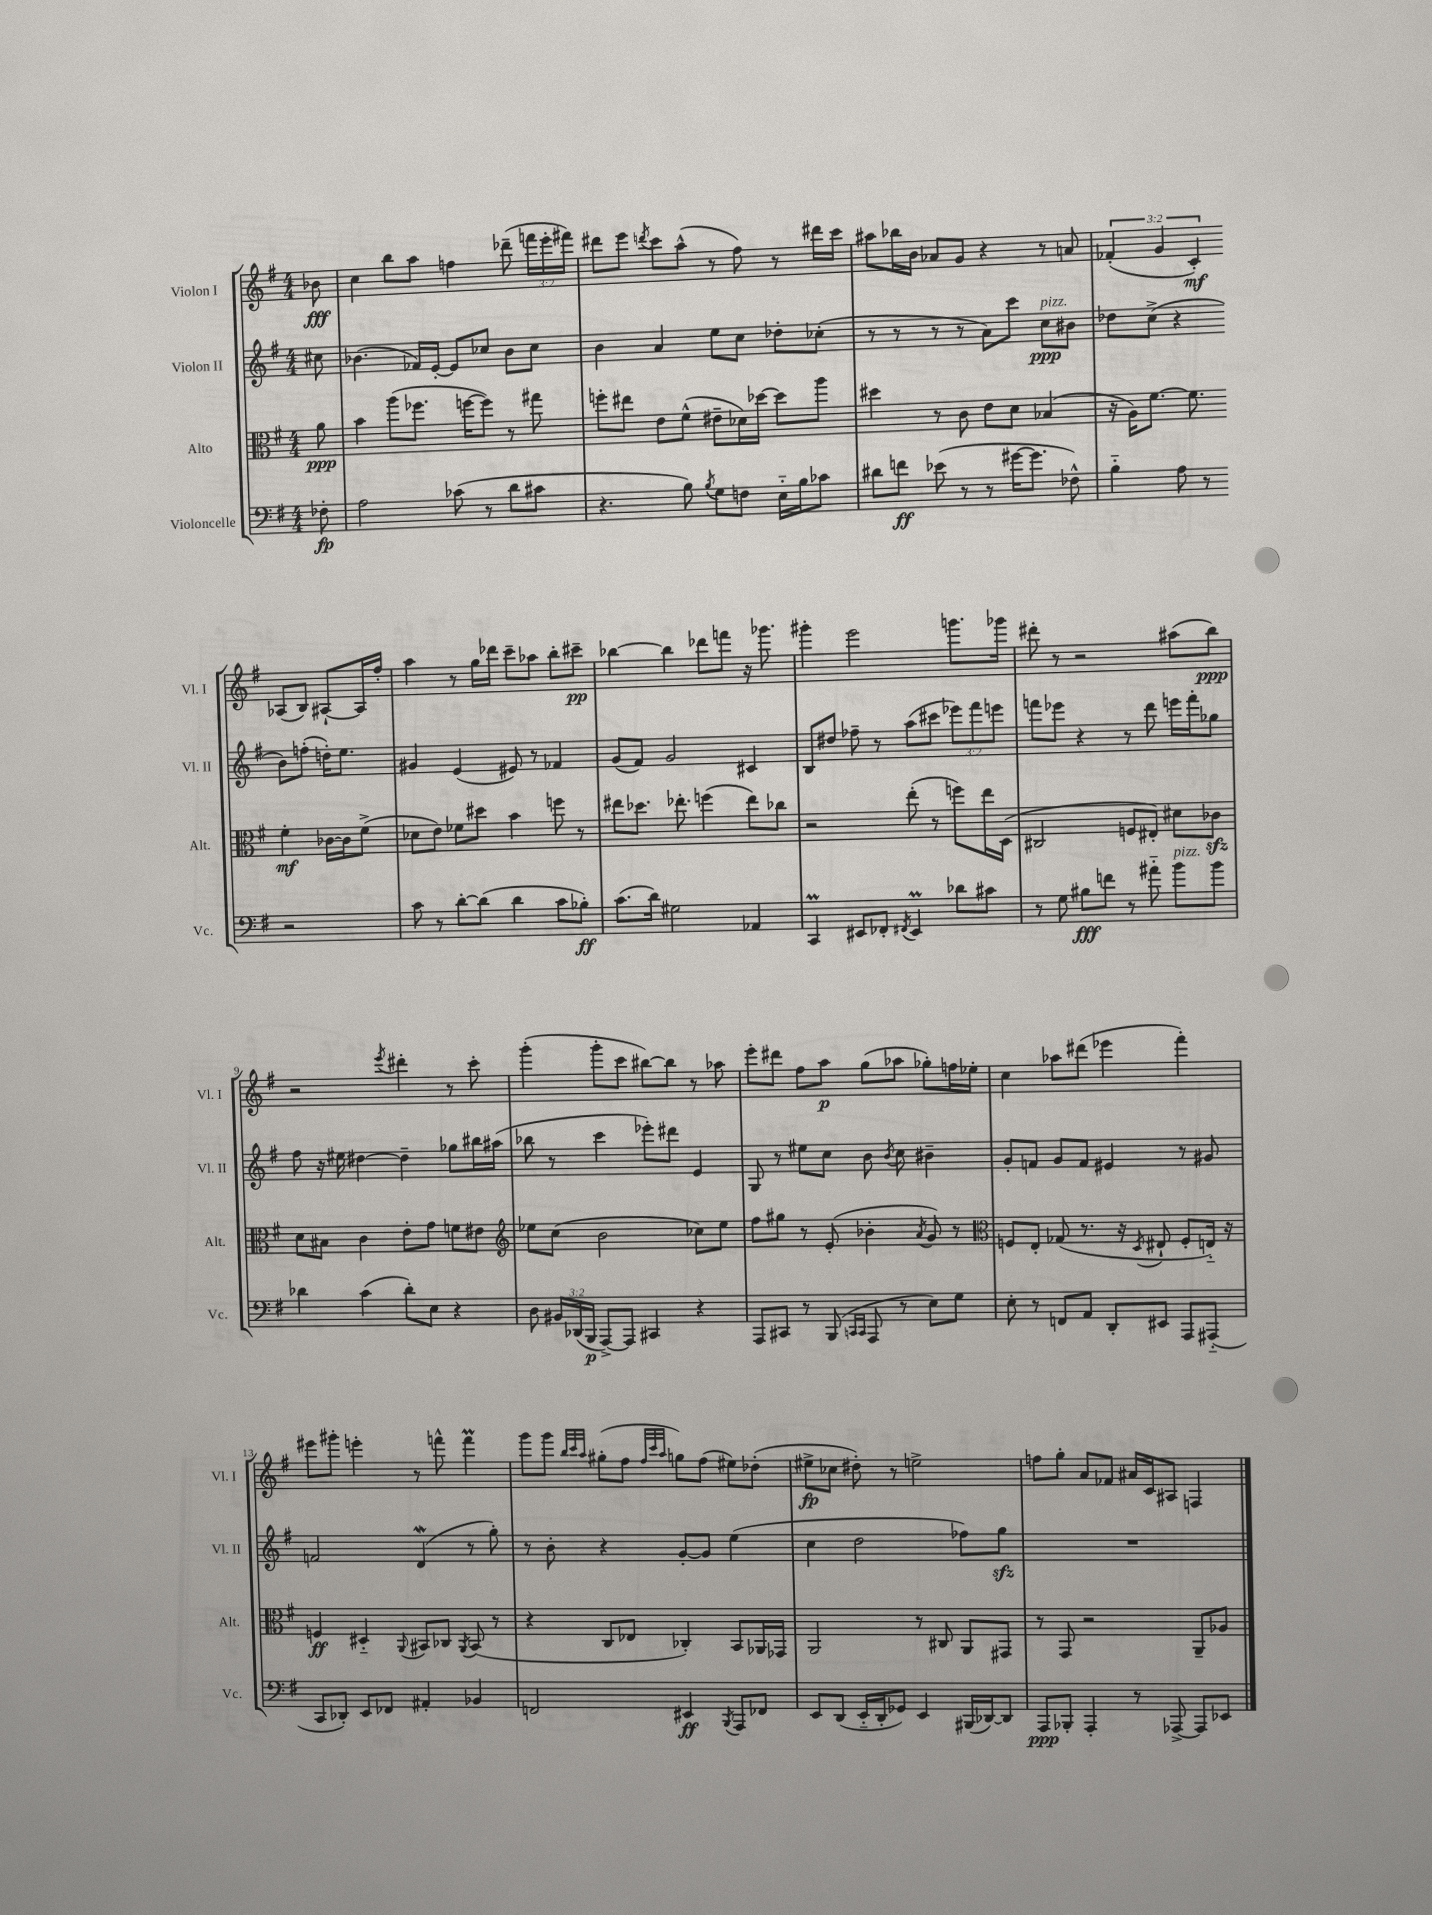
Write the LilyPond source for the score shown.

<<
\new StaffGroup <<
\new Staff = "s0" \with { instrumentName = "Violon I" shortInstrumentName = "Vl. I" } {
    \clef treble \key g \major \numericTimeSignature \time 4/4 \override Staff.TupletNumber.text = #tuplet-number::calc-fraction-text \partial 8
    \autoBeamOff bes'8\fff |
    c''4 b''8[ a''8] f''4 des'''8--( \tuplet 3/2 { f'''16[ e'''16-. fis'''16]) } |
    dis'''8[ e'''8] \acciaccatura { d'''8 } c'''8[ a''8]-^( r8 fis''8) r8 dis'''16[ c'''16] |
    ais''8[ bes''16 b'16] aes'8[ g'8] r4 r8 a'8 |
    \tuplet 3/2 { fes'4-.( g'4 c'4-.\mf) } aes8[( b8]) ais8[~-! ais16 fis''16]-. |
    a''4 r8 g''16[ des'''16] c'''8[-- aes''8] b''8[-. cis'''8]--\pp |
    bes''4~ bes''4 des'''8[ f'''8] r16 ges'''8. |
    gis'''4-. e'''2 g'''8.[ ges'''16] |
    dis'''8-. r8 r2 ais''8[( b''8]\ppp) |
    r2 \acciaccatura { e'''8 } dis'''4-. r8 c'''8-. |
    g'''4-.( g'''8[-. c'''8] bis''8[~) bis''8] r8 aes''8 |
    e'''8[-. dis'''8] fis''8[ a''8]\p g''8[( aes''8] ges''8[-.) f''16 ees''16]-. |
    c''4 aes''8[ dis'''8]( ees'''4 fis'''4-.) |
    eis'''8[ gis'''8]-. e'''4-. r8 f'''8-^ f'''4\prall |
    g'''8[ g'''8] \grace { b''32[ c'''32 a''32] } gis''8[-.( fis''8] \grace { fis''32[ c'''32 a''32] } g''8[) fis''8]( eis''8[) des''8]-.( |
    eis''8[->\fp ces''8] dis''8-.) r8 e''2-> |
    f''8[ g''8]-. a'8[ fes'8] ais'16[ c'16 ais8] f4 \bar "|." |
}
\new Staff = "s1" \with { instrumentName = "Violon II" shortInstrumentName = "Vl. II" } {
    \clef treble \key g \major \numericTimeSignature \time 4/4 \override Staff.TupletNumber.text = #tuplet-number::calc-fraction-text \partial 8
    \autoBeamOff cis''8 |
    bes'4.( fes'16[) e'16]~-. e'8[ ces''8] bes'8[ ces''8] |
    b'4 a'4 e''8[ c''8] des''8[-. ces''8]-.( |
    r8 r8 r8 r8 a'8[) c'''8] c''8[\ppp^\markup { \italic "pizz." } bis'8] |
    des''8[ c''8]->( r4 b'8[) f''8]-.( d''16[-.) e''8.] |
    gis'4 e'4( eis'8) r8 fes'4 |
    g'8[( fis'8]) g'2 cis'4 |
    b8[ dis''8] fes''8-- r8 a''8[( cis'''8] \tuplet 3/2 { ees'''8[) fis'''8 e'''8] } |
    f'''8[ ees'''8] r4 r8 d'''8 e'''16[ f'''16-. ges''8] |
    fis''8 r16 eis''16 dis''4~ dis''4-- ges''8[ bis''16 ais''16]( |
    bes''8 r8 c'''4 ees'''8[-.) dis'''8] e'4 |
    g8 r8 eis''8[ c''8] b'8 \acciaccatura { b'8 } c''8 bis'4-- |
    g'8[-. f'8] g'8[ f'8] eis'4 r8 gis'8 |
    f'2 d'4\mordent( r8 g''8-.) |
    r8 b'8-. r4 g'8[~-. g'8] e''4( |
    c''4 d''2 fes''8[) g''8]\sfz |
    R1 \bar "|." |
}
\new Staff = "s2" \with { instrumentName = "Alto" shortInstrumentName = "Alt." } {
    \clef alto \key g \major \numericTimeSignature \time 4/4 \partial 8
    \autoBeamOff a'8\ppp |
    b'4 a''8[( fes''8.] f''16[~ f''8]) r8 gis''8 |
    f''8[-. eis''8] e'8[ fis'8]-^( eis'8[-- des'16) des''16]~ des''8[ a''8] |
    dis''4 r8 c'8 e'8[ d'8] bes4( |
    r16 a16[) fis'8.]~ fis'8. fis'4-.\mf ces'16[~ ces'16 fis'8]->( |
    des'8[ e'8]) fes'8[ dis''8] b'4 f''8 r8 |
    eis''8[ des''8.] ees''8.-. f''4( ees''8[) ces''8] |
    r2 e''8-.( r8 f''8[) e''16 d16]( |
    cis2 f8[ eis8]-.) dis'8[ ces'8]\sfz |
    d'8[ bis8] c'4 e'8[-. g'8] f'8[ eis'8] |
    \clef treble ees''8[ c''8]( b'2 ces''8[) ees''8] |
    fis''8[ gis''8] r8 e'8-.( bes'4-. \acciaccatura { a'8 } g'8) r8 |
    \clef alto f8[ e8]-. ges8( r8. r16 \acciaccatura { d8 } eis8-! f8[-. e16]-_) r16 |
    f4\ff dis4-_ \appoggiatura { a,8 } bis,8[ ces8] \acciaccatura { a,8 } bis,8( r8 |
    r4 c8[ ees8] ces4-.) b,8[ aes,16 ges,16] |
    a,2 r8 cis8 a,8[ gis,8] |
    r8 g,8 r2 a,8[-- aes8] \bar "|." |
}
\new Staff = "s3" \with { instrumentName = "Violoncelle" shortInstrumentName = "Vc." } {
    \clef bass \key g \major \numericTimeSignature \time 4/4 \override Staff.TupletNumber.text = #tuplet-number::calc-fraction-text \partial 8
    \autoBeamOff fes8-.\fp |
    a2 ces'8( r8 d'8[ cis'8] |
    r4. b8) \acciaccatura { b8 } g8[ f8] e16[-_ b16 ces'8] |
    dis'8[ f'8]\ff ees'8( r8 r8 gis'16[~ gis'8.] fes8-^) |
    b4-_ a8 r8 r2 |
    c'8 r8 d'8[~-. d'8]( d'4 c'8[ bes8]-.\ff) |
    c'8.[( d'16]) gis2 aes,4 |
    c,4\prall eis,8[ fes,8]-. \acciaccatura { fis,8 } eis,4\prall des'8[ cis'8] |
    r8 g8 bis8[\fff f'8] r8 ais'8-_ b'8[^\markup { \italic "pizz." } b'8] |
    des'4 c'4( des'8[-.) e8] r4 |
    d8 \tuplet 3/2 { bis,16[ des,16( b,,16]\p } a,,8[~->) a,,8] cis,4 r4 |
    a,,8[ cis,8] r8 b,,8( \grace { c,16[ c,16] } a,,8 r8 e8[) g8] |
    e8-. r8 f,8[ a,8] d,8[-. eis,8] a,,8[ ais,,8]-_( |
    c,8[ des,8]-.) e,8[ fes,8] ais,4-. bes,4 |
    f,2 eis,4\ff \acciaccatura { b,,8 } a,,8[ fes,8] |
    e,8[ d,8]( e,16[-_ d,16-. ges,8]) e,4 bis,,16[( des,16~) des,8] |
    a,,8[\ppp bes,,8]-. a,,4-. r8 aes,,8~-> aes,,8[ ees,8] \bar "|." |
}
>>
>>
